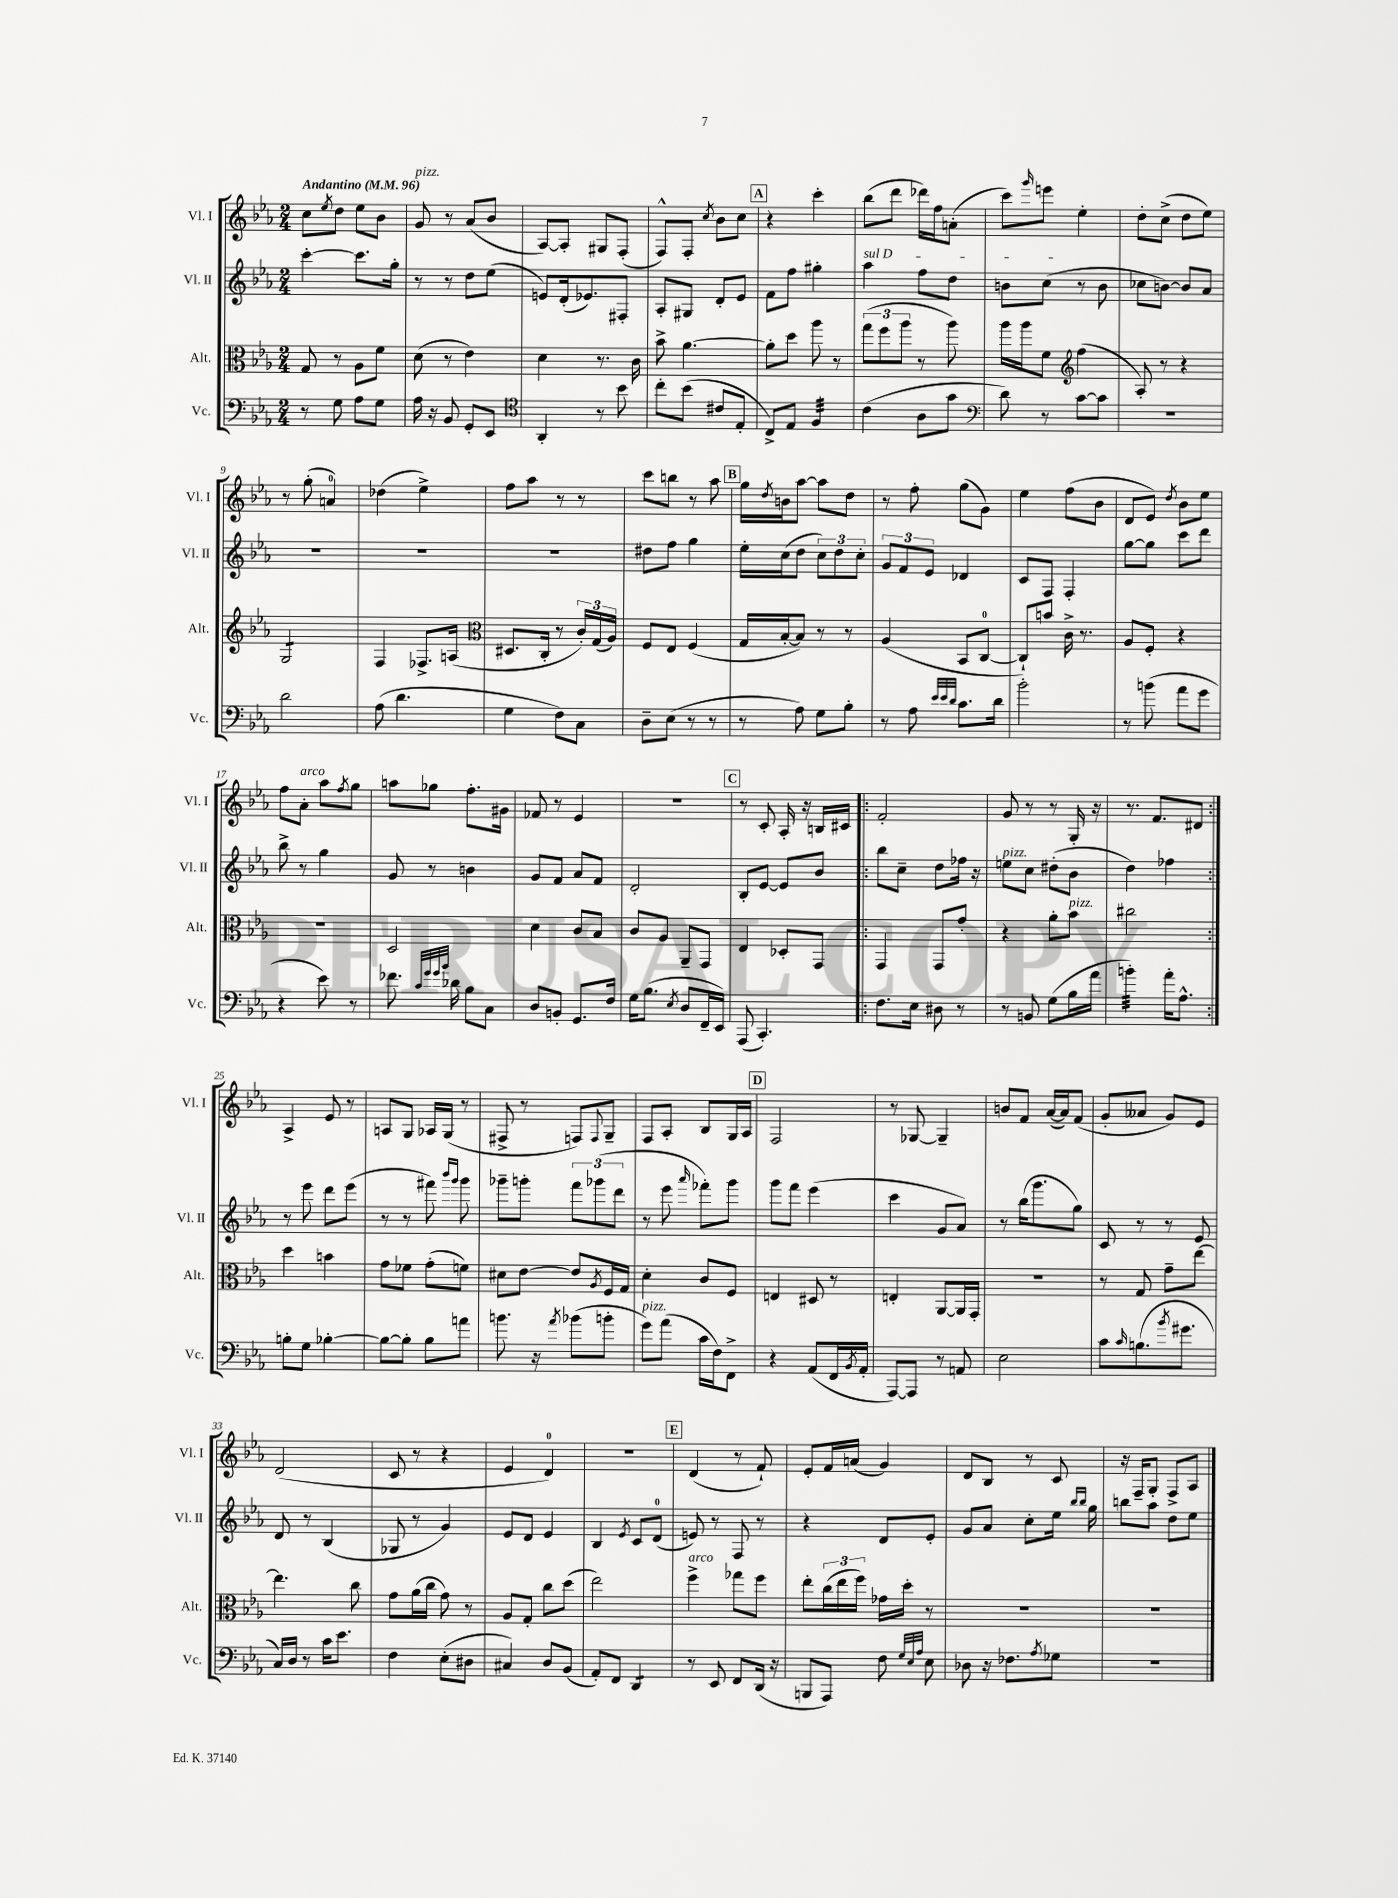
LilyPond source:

<<
\new StaffGroup <<
\new Staff = "s0" \with { instrumentName = "Vl. I" shortInstrumentName = "Vl. I" } {
    \clef treble \key ees \major \numericTimeSignature \time 2/4 \tempo "Andantino" 4 = 96
    c''8 \acciaccatura { ees''8 } d''8 ees''8 bes'8 |
    g'8^\markup { \italic "pizz." } r8 aes'8( bes'8 |
    aes8~) aes8-. gis8 f8-.( |
    f8-^) f8-. \acciaccatura { c''8 } bes'8 c''8 |
    \mark \markup { \box "A" } r4 c'''4-. |
    bes''8( d'''8 des'''16) f''16 a'8-.( |
    c'''8) \grace { g'''16 } e'''8 ees''4-. |
    d''8-. c''8->( d''8 ees''8) |
    r8 g''8-.( a'4-0) |
    des''4( ees''4->) |
    f''8 aes''8 r8 r8 |
    c'''8 b''8 r8 aes''8 |
    \mark \markup { \box "B" } g''16 \acciaccatura { d''8 } b'16 aes''8~ aes''8 d''8 |
    r8 f''8-. g''8( g'8) |
    ees''4 f''8( bes'8 |
    d'8 ees'8) \acciaccatura { d''8 } bes'8 ees''8 |
    f''8 aes'8-.^\markup { \italic "arco" } aes''8 \acciaccatura { f''8 } g''8 |
    a''8 ges''8 f''8.-. gis'16 |
    fes'8 r8 ees'4 |
    R2 |
    \mark \markup { \box "C" } r8 c'8-. aes16-. r16 b16 cis'16 |
    \repeat volta 2 { f'2-. |
    g'8 r8 r8 g16-. r16 |
    r8. f'8. dis'8 | }
    aes4-> ees'8 r8 |
    a8 g8 aes16 g16( r8 |
    fis8-> r8 f8) \appoggiatura { f8 } g8-- |
    f8 aes8-. bes8 g16 aes16 |
    \mark \markup { \box "D" } f2 |
    r8 ges8~ ges4-- |
    b'8 f'8 aes'16~( aes'16) f'8( |
    g'8-. aeses'8 g'8) ees'8 |
    d'2( |
    c'8 r8 r4 |
    ees'4 d'4-0) |
    r2 |
    \mark \markup { \box "E" } d'4( r8 f'8-!) |
    ees'8-. f'16 a'16( g'4) |
    d'8 bes8 r8 c'8 |
    r16 f16-- g8-. f8-> aes8 \bar "|." |
}
\new Staff = "s1" \with { instrumentName = "Vl. II" shortInstrumentName = "Vl. II" } {
    \clef treble \key ees \major \numericTimeSignature \time 2/4
    c'''4~-. c'''8. g''16-. |
    r8 r8 d''8 ees''8( |
    e'8) d'16-.( ees'8.) fis8-. |
    aes8-. gis8 d'8-. ees'8 |
    \mark \markup { \box "A" } f'8 f''8 gis''4-. |
    \once \override TextSpanner.bound-details.left.text = \markup { \italic "sul D" } aes''4\startTextSpan f''8 d''8 |
    b'8 c''8\stopTextSpan( r8 b'8 |
    ces''8 b'8~) b'8 aes'8 |
    R2 |
    R2 |
    R2 |
    dis''8 f''8 g''4 |
    \mark \markup { \box "B" } ees''16-. c''16( d''8 \tuplet 3/2 { c''8) d''8 c''8-. } |
    \tuplet 3/2 { g'8 f'8 ees'8 } des'4 |
    c'8 f8 f4-. |
    g''8~ g''8 c'''8 d'''8 |
    bes''8-> r8 g''4 |
    g'8 r8 b'4 |
    g'8 f'8 aes'8 f'8 |
    d'2-. |
    \mark \markup { \box "C" } bes8-. ees'8~ ees'8 bes'8 |
    \repeat volta 2 { bes''8 c''8-- d''8 fes''16 r16 |
    e''8^\markup { \italic "pizz." } c''8 dis''8-.( bes'8 |
    d''4) fes''4 | }
    r8 ees'''8 d'''8 ees'''8( |
    r8 r8 fis'''8) \grace { bes'''16 g'''16 } g'''8 |
    ges'''8-- g'''8-. \tuplet 3/2 { f'''8 ges'''8( d'''8 } |
    r8 ees'''8 \grace { aes'''16 } fes'''8-.) g'''8 |
    \mark \markup { \box "D" } g'''8 f'''8 ees'''4( |
    c'''4 g'8 aes'8) |
    r8 bes''16( g'''8. g''8) |
    c'8 r8 r8 ees'8 |
    d'8 r8 bes4( |
    ges8 r8 g'4) |
    ees'8 d'8 ees'4 |
    bes4 \acciaccatura { ees'8 } c'8 d'8-0( |
    \mark \markup { \box "E" } e'8) r8 f8 r8 |
    r4 d'8 ees'8-. |
    g'8 aes'8 c''8-. ees''16 \grace { bes''16 bes''16 } g''16 |
    b''8 aes''8 d''8 ees''8 \bar "|." |
}
\new Staff = "s2" \with { instrumentName = "Alt." shortInstrumentName = "Alt." } {
    \clef alto \key ees \major \numericTimeSignature \time 2/4
    g8 r8 aes8 f'8 |
    d'8( r8 ees'4) |
    d'4 r8. c'16 |
    bes'8-> aes'4.~ |
    \mark \markup { \box "A" } aes'8-. d''8 aes''8 r8 |
    \tuplet 3/2 { g''8( f''8 aes''8 } r8 aes''8) |
    aes''16 aes''16 f'8 \clef treble f''4( |
    aes8-.) r8 r4 |
    g2:8 |
    f4 fes8.-> a16( |
    \clef alto dis8. c16-. r8 \tuplet 3/2 { c'16-.) g16( aes16) } |
    f8 ees8 f4( |
    \mark \markup { \box "B" } g16 bes16~-. bes8) r8 r8 |
    aes4( bes,8 c8-0~ |
    c8-!) b'8 c'16-> r8. |
    aes8 f8-. r4 |
    R2 |
    d2 |
    d'4 c'8 bes8 |
    c'8 aes8 aes,8-- g,8 |
    \mark \markup { \box "C" } ees4 des8-. g,8 |
    \repeat volta 2 { g,4 g,8 g'8-. |
    r4 aes'8-. bes'8^\markup { \italic "pizz." } |
    cis''2 | }
    d''4 b'4 |
    g'8 fes'8 g'8-.( f'8) |
    dis'8 ees'8~ ees'8 \acciaccatura { aes8 } f16 g16 |
    d'4-. c'8 f8 |
    \mark \markup { \box "D" } e4 dis8 r8 |
    e4-. aes,8~ aes,16 g,16-. |
    r2 |
    r8 g8 g'8-- ees''8~ |
    ees''4. c''8 |
    g'8 aes'16( c''16 g'8) r8 |
    aes8 g8-. c''8 d''8( |
    ees''2) |
    \mark \markup { \box "E" } f''4->^\markup { \italic "arco" } ges''8 f''8 |
    ees''8-. \tuplet 3/2 { c''16( ees''16 f''16) } ges'16 d''16-. r8 |
    R2 |
    r2 \bar "|." |
}
\new Staff = "s3" \with { instrumentName = "Vc." shortInstrumentName = "Vc." } {
    \clef bass \key ees \major \numericTimeSignature \time 2/4
    r8 g8 aes8 g8 |
    aes16 r16 bes,8 g,8-. ees,8 |
    \clef tenor aes,4-. r8 bes'8 |
    c''8-. bes'8( cis'8 ees8-. |
    \mark \markup { \box "A" } c8->) ees8 f4:32 |
    c'4( aes8 g'8 |
    \clef bass d'8) r8 c'8~ c'8 |
    r2 |
    d'2 |
    aes8( d'4. |
    g4 f8) c8 |
    d8-- ees8( r8 r8 |
    \mark \markup { \box "B" } r8 aes8) g8 bes8-. |
    r8 aes8 \grace { ees'32 ees'32 d'32 } c'8. d'16 |
    bes'2-. |
    r8 b'8( aes'8 g'8 |
    r4 ees'8) r8 |
    fes'8. \grace { c'32 g'32 g'32 bes'32 } des'16 bes8 c8 |
    d8 b,8-. g,8. f16 |
    g16 bes8.( \acciaccatura { ees8 } d8 f,16-- ees,16) |
    \mark \markup { \box "C" } aes,,8( c,4.-.) |
    \repeat volta 2 { f8. ees16 dis8 r8 |
    r8 b,8 g8( bes16 aes'16 |
    b'4:32-.) aes'16-. aes8.-^ | }
    b8-. g8 bes4~-. |
    bes8~ bes8-. bes8 a'8 |
    b'8. r16 \acciaccatura { aes'8 } bes'8( b'8-. |
    g'8^\markup { \italic "pizz." }) aes'8( c'16 f16) f,8-> |
    \mark \markup { \box "D" } r4 aes,8( f,16 \acciaccatura { bes,8 } aes,16-. |
    aes,,8~) aes,,8 r8 a,8 |
    ees2 |
    c'8 \grace { c'16 } b8.( \acciaccatura { bes'8 } gis'8. |
    c16) d16 r8 c'16 ees'8. |
    f4 ees8-.( dis8 |
    cis4) d8 bes,8( |
    aes,8-.) f,8 d,4:8 |
    \mark \markup { \box "E" } r8 ees,8 f,8 d,16( r16 |
    b,,8 aes,,8) f8 \grace { g32 ees32 aes32 } ees8 |
    des8 r16 fes8. \acciaccatura { aes8 } ges8 |
    r2 \bar "|." |
}
>>
>>
